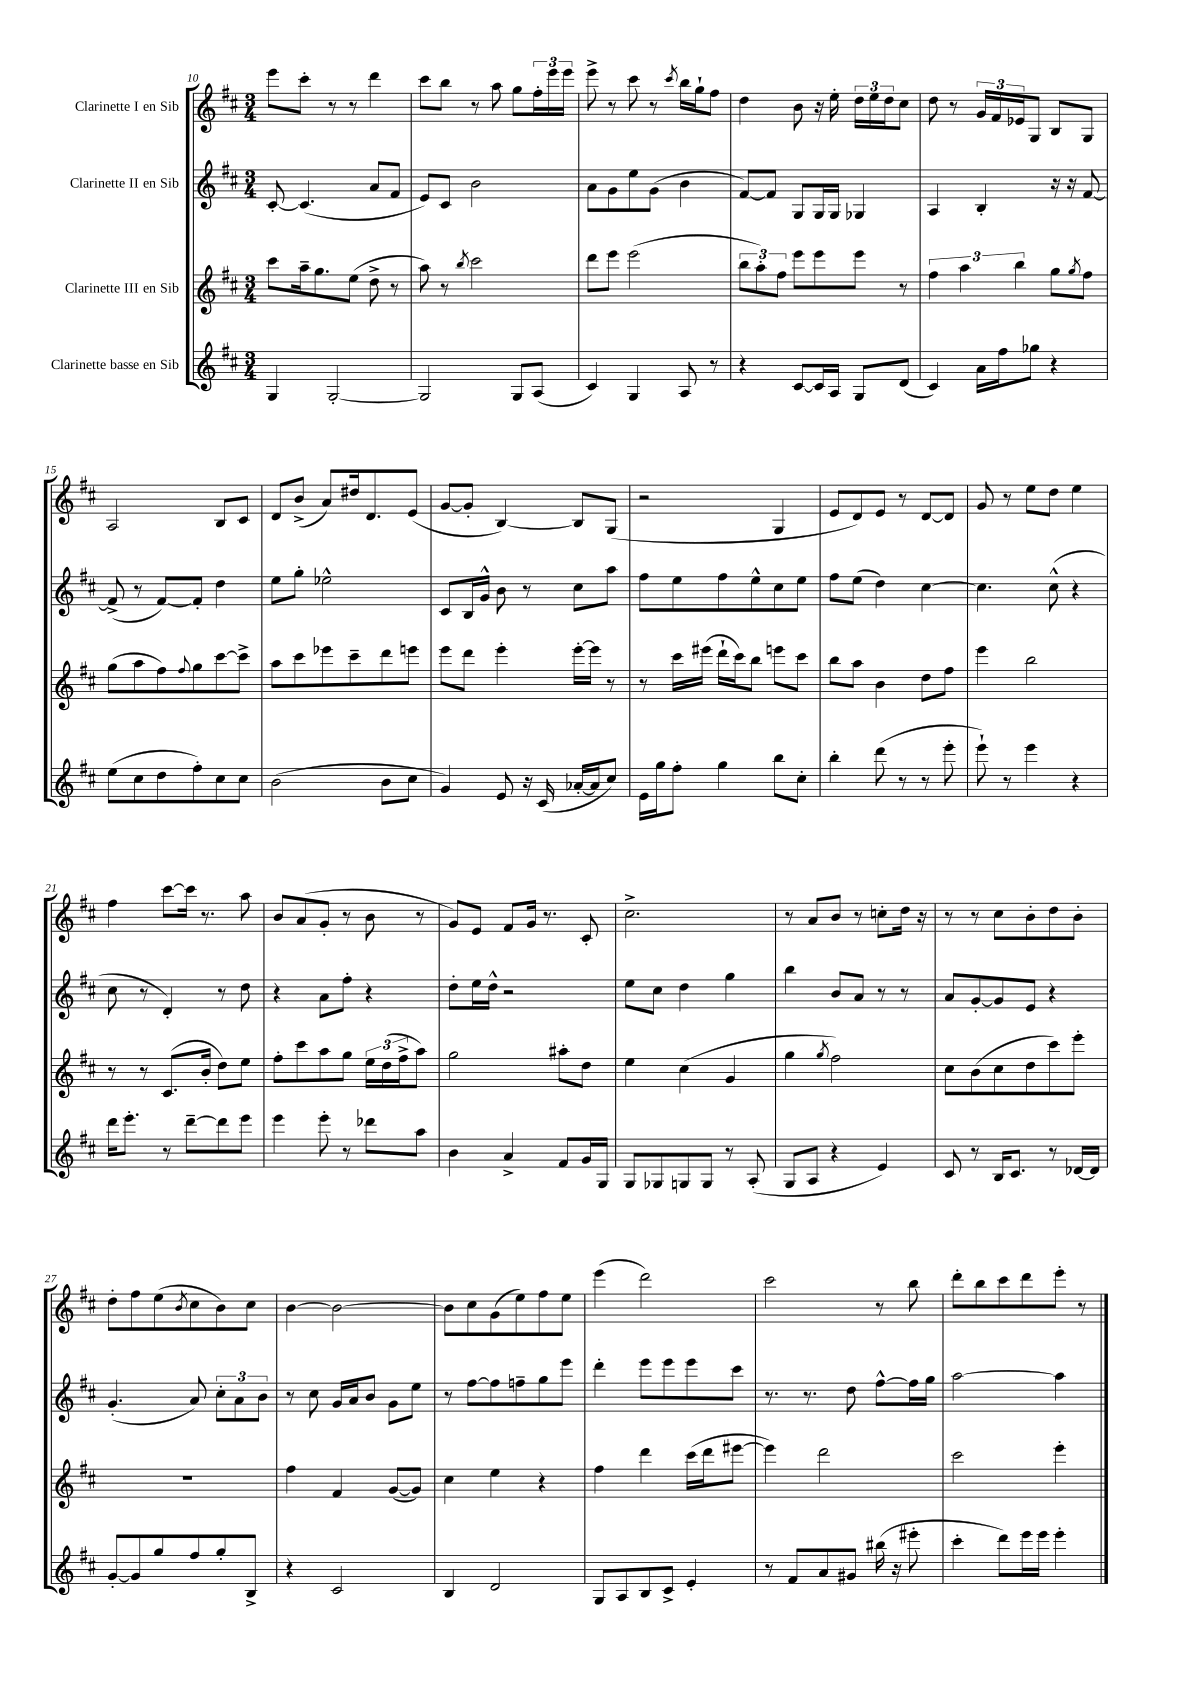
<<
\new StaffGroup <<
\new Staff = "s0" \with { instrumentName = "Clarinette I en Sib" } {
    \clef treble \key d \major \numericTimeSignature \time 3/4
    e'''8 cis'''8-. r8 r8 d'''4 |
    cis'''8 b''8 r8 a''8 g''8 \tuplet 3/2 { fis''16-. e'''16 e'''16 } |
    e'''8-> r8 cis'''8 r8 \acciaccatura { cis'''8 } b''16 g''16-! fis''8 |
    d''4 b'8 r16 e''16-. \tuplet 3/2 { d''16 e''16 d''16 } cis''8 |
    d''8 r8 \tuplet 3/2 { g'16 fis'16 ees'16 } g8 b8 g8 |
    a2 b8 cis'8 |
    d'8 b'8->( a'8) dis''16 d'8. e'8( |
    g'8~ g'8-. b4~) b8 g8( |
    r2 g4 |
    e'8 d'8) e'8 r8 d'8~ d'8 |
    g'8 r8 e''8 d''8 e''4 |
    fis''4 cis'''8~ cis'''16 r8. a''8 |
    b'8 a'8( g'8-. r8 b'8 r8 |
    g'8) e'8 fis'8 g'16 r8. cis'8-. |
    cis''2.-> |
    r8 a'8 b'8 r8 c''8-. d''16 r16 |
    r8 r8 cis''8 b'8-. d''8 b'8-. |
    d''8-. fis''8 e''8( \acciaccatura { b'8 } cis''8 b'8) cis''8 |
    b'4~ b'2~ |
    b'8 cis''8 g'8( e''8) fis''8 e''8 |
    e'''4( d'''2) |
    cis'''2 r8 b''8 |
    d'''8-. b''8 cis'''8 d'''8 e'''8-. r8 \bar "|." |
}
\new Staff = "s1" \with { instrumentName = "Clarinette II en Sib" } {
    \clef treble \key d \major \numericTimeSignature \time 3/4
    cis'8~-. cis'4.( a'8 fis'8 |
    e'8) cis'8 b'2 |
    a'8 g'8 e''8 g'8( b'4 |
    fis'8~) fis'8 g8 g16 g16 ges4 |
    a4 b4-. r16 r16 fis'8~ |
    fis'8->( r8 fis'8~) fis'8-. d''4 |
    e''8 g''8-. ees''2-^ |
    cis'8 b16 g'16-^ b'8 r8 cis''8 a''8 |
    fis''8 e''8 fis''8 e''8-^ cis''8 e''8 |
    fis''8 e''8( d''4) cis''4~ |
    cis''4. cis''8-^( r4 |
    cis''8 r8 d'4-.) r8 d''8 |
    r4 a'8 fis''8-. r4 |
    d''8-. e''16 d''16-^ r2 |
    e''8 cis''8 d''4 g''4 |
    b''4 b'8 a'8 r8 r8 |
    a'8 g'8~-. g'8 e'8 r4 |
    g'4.-.( a'8) \tuplet 3/2 { cis''8-. a'8 b'8 } |
    r8 cis''8 g'16 a'16 b'8 g'8 e''8 |
    r8 fis''8~ fis''8 f''8-- g''8 e'''8 |
    d'''4-. e'''8 e'''8 e'''8 cis'''8 |
    r8. r8. d''8 fis''8~-^ fis''16 g''16 |
    a''2~ a''4 \bar "|." |
}
\new Staff = "s2" \with { instrumentName = "Clarinette III en Sib" } {
    \clef treble \key d \major \numericTimeSignature \time 3/4
    cis'''8 a''16-- g''8. e''8( d''8-> r8 |
    a''8) r8 \acciaccatura { b''8 } cis'''2 |
    d'''8 e'''8 e'''2( |
    \tuplet 3/2 { b''8 a''8-.) fis''8 } e'''8 e'''8 e'''8 r8 |
    \tuplet 3/2 { fis''4 a''4 b''4 } g''8 \acciaccatura { g''8 } fis''8 |
    g''8( a''8 fis''8) \appoggiatura { fis''8 } g''8 cis'''8~ cis'''8-> |
    a''8 cis'''8 ees'''8 cis'''8-- d'''8 e'''8 |
    e'''8 d'''8 e'''4-. e'''16~-. e'''16 r8 |
    r8 cis'''16 eis'''16( d'''16-! cis'''16) b''8 e'''8 cis'''8 |
    b''8 a''8 b'4 d''8 fis''8 |
    e'''4 b''2 |
    r8 r8 cis'8.( b'16-. d''8) e''8 |
    fis''8-. cis'''8 a''8 g''8 \tuplet 3/2 { e''16 d''16( fis''16-> } a''8) |
    g''2 ais''8-. d''8 |
    e''4 cis''4( g'4 |
    g''4 \acciaccatura { g''8 } fis''2) |
    cis''8 b'8( cis''8 d''8 cis'''8) e'''8-. |
    R2. |
    fis''4 fis'4 g'8~( g'8) |
    cis''4 e''4 r4 |
    fis''4 d'''4 cis'''16( d'''16 eis'''8~ |
    eis'''4) d'''2 |
    cis'''2 e'''4-. \bar "|." |
}
\new Staff = "s3" \with { instrumentName = "Clarinette basse en Sib" } {
    \clef treble \key d \major \numericTimeSignature \time 3/4
    g4 g2~-. |
    g2 g8 a8( |
    cis'4) g4 a8 r8 |
    r4 cis'8~ cis'16 a16 g8 d'8( |
    cis'4) a'16 fis''16 ges''8 r4 |
    e''8( cis''8 d''8 fis''8-.) cis''8 cis''8 |
    b'2( b'8 cis''8 |
    g'4) e'8 r16 cis'16( aes'16~-. aes'16 cis''8) |
    e'16 g''16 fis''8-. g''4 b''8 cis''8-. |
    b''4-. d'''8( r8 r8 e'''8-. |
    e'''8-!) r8 e'''4 r4 |
    d'''16 e'''8.-. r8 d'''8~-- d'''8 e'''8 |
    e'''4 e'''8-. r8 des'''8 a''8 |
    b'4 a'4-> fis'8 g'16 g16 |
    g8 ges8 g8 g8 r8 a8-.( |
    g8 a8 r4 e'4) |
    cis'8 r8 b16 cis'8. r8 des'16~ des'16 |
    g'8~-. g'8 g''8 fis''8 g''8-. b8-> |
    r4 cis'2 |
    b4 d'2 |
    g8 a8 b8 cis'8-> e'4-. |
    r8 fis'8 a'8 gis'8 bis''16( r16 eis'''8-. |
    cis'''4-. d'''8) e'''16 e'''16 e'''4-. \bar "|." |
}
>>
>>
\layout { \context { \Score currentBarNumber = #10 } }
